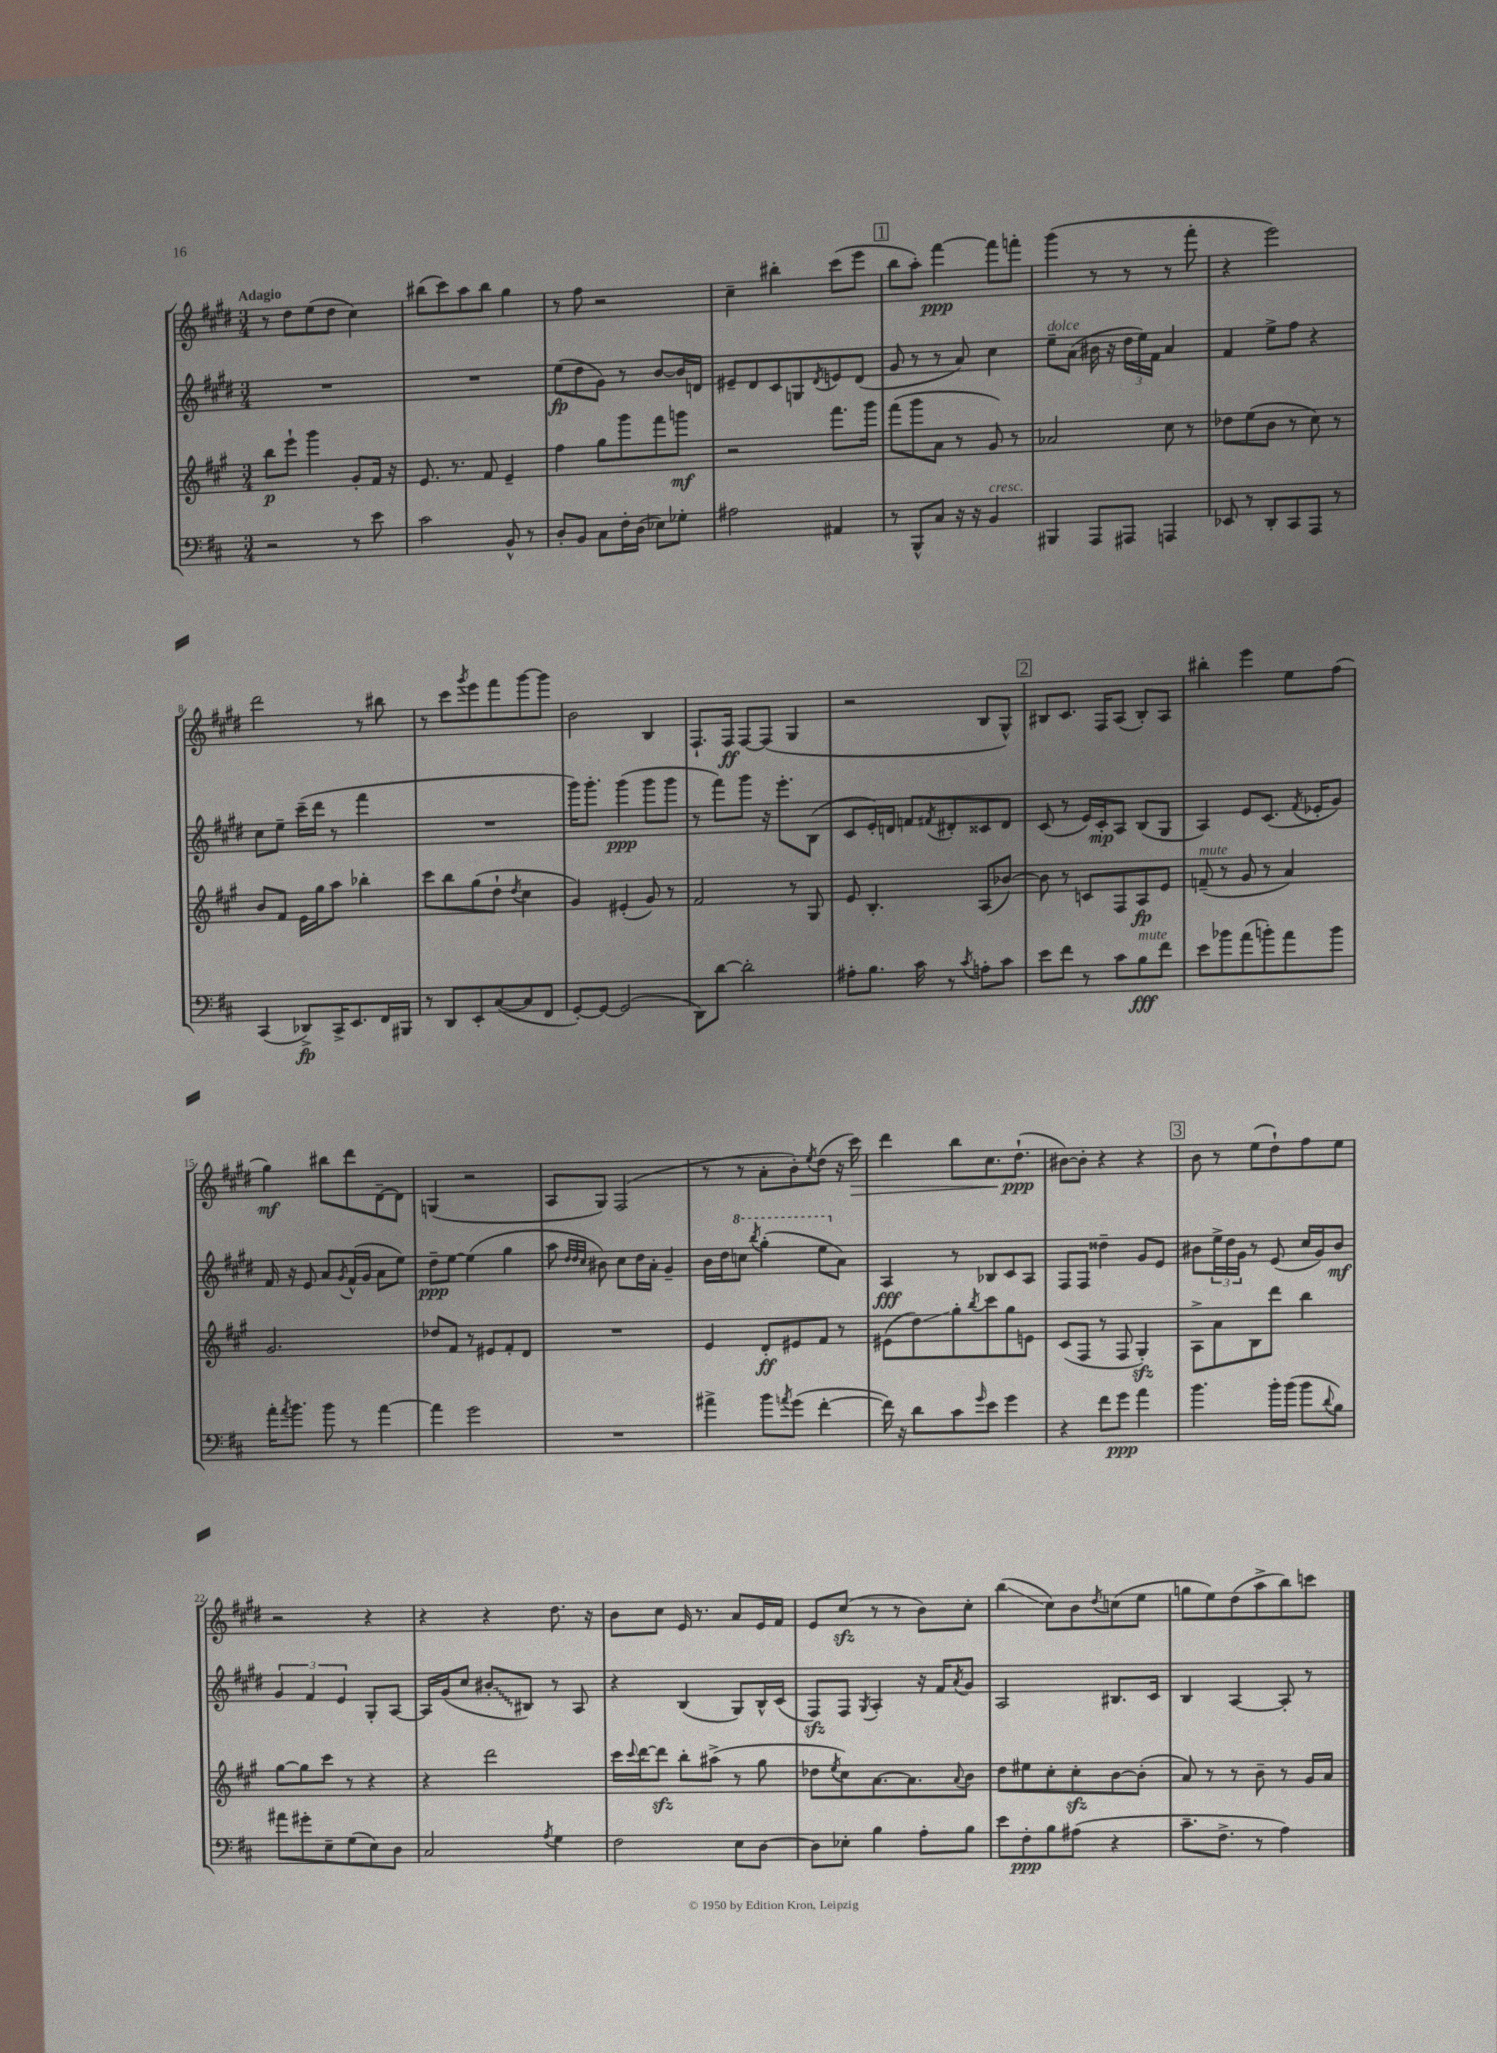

**kern	**kern	**kern	**kern
*staff4	*staff3	*staff2	*staff1
*clefF4	*clefG2	*clefG2	*clefG2
*k[f#c#]	*k[f#c#g#]	*k[f#c#g#d#]	*k[f#c#g#d#]
*M3/4	*M3/4	*M3/4	*M3/4
2r	8bb	2.r	8r
.	8eee`	.	8dd#
.	4ggg#	.	(8ee
.	.	.	8dd#
8r	8g#'	.	4cc#)
8e	16f#	.	.
.	16r	.	.
=	=	=	=
2c#	8.e	2.r	(8bb#
.	.	.	8ccc#)
.	8.r	.	.
.	.	.	8aa
.	8f#	.	8bb#
8BB^^	4e~	.	4gg#
8r	.	.	.
=	=	=	=
8D'	4ff#	(8ee	8r
8BB	.	8dd#	8ff#
8C#	8gg#	8g#)	2r
16F#'	8ggg#	8r	.
(16D	.	.	.
8E-)	8fff#	[8b	.
8G-'	8ggg	16b]	.
.	.	16d	.
=	=	=	=
2A#	2r	8e#~	4cc#~
.	.	8d#	.
.	.	8c#	4bb#'
.	.	8G	.
.	.	8qd#	.
4AA#	8.fff#	8e	(8ccc#
.	.	(8d#	8eee
.	16ggg#	.	.
=	=	=	=
8r	(8fff#	8g#	8bb
8BBB^^	8ggg#	8r	8aa')
8C#	8a	8r	[4fff#
16r	8r	8a)	.
16r	.	.	.
4BB	8g#)	4cc#	8fff#]
.	8r	.	8fff'
=	=	=	=
4BBB#	2a-	8ee~	(4ggg#
.	.	(8a	.
8AAA	.	16b#	8r
.	.	16r	.
8AAA#	.	24dd#	8r
.	.	24ee)	.
.	.	24f#	.
4AAA	8cc#	4a	8r
.	8r	.	8fff#'
=	=	=	=
8EE-	8dd-	4f#	4r
8r	(8ee	.	.
8DD'	8b	8ee^	2eee)
8CC#	8r	8ff#	.
8AAA	8cc#)	4r	.
8r	8r	.	.
=	=	=	=
(4CC#	8b	8cc#	2ddd#
.	8f#	8ee~	.
8DD-^)	16e	(16ccc#~	.
.	16gg#	16ddd#	.
16CC#^	8aa	8r	.
8.EE	.	.	.
.	4bb-'	4fff#	8r
16FF#	.	.	8bb#
16BBB#	.	.	.
=	=	=	=
8r	8ccc#	2.r	8r
8DD	8bb	.	8ccc#
.	.	.	8qggg#
8EE'	(8gg#	.	8eee
([8C#	8dd`	.	8fff#
.	8qdd	.	.
8C#]	4cc#	.	[8ggg#
8FF#	.	.	8ggg#]
=	=	=	=
[8GG')	4g#)	16ggg#)	2b
.	.	8.ggg#'	.
8GG_	.	.	.
(2GG]	(4e#'	(4ggg#	.
.	8g#)	8ggg#	4B
.	8r	8ggg#	.
=	=	=	=
8DD)	2f#	8r	8.F#`
[8d	.	8fff#)	.
.	.	.	16F#
2d']	.	8ggg#	[8F#
.	.	16r	(8F#]
.	.	8.eee'	.
.	8r	.	4G#
.	8G#	(8B	.
=	=	=	=
8A#'	8e	8c#	2r
8.B	4.B'	16e')	.
.	.	16d	.
.	.	8f	.
16c#	.	.	.
.	.	8qf#	.
8r	.	8d#'	.
8qc#	.	.	.
8A'	(8A	8c##	8B
8c#	[8b-)	8d#	8G#^^)
=	=	=	=
8e	8b-]	(8c#	8B#
8f#	8r	8r	8.c#
8r	8c	16e)	.
.	.	16c#'	16F#
8c#	8F#	8A	(8A
8B	8A	(8B	8B#')
8f#	8e	8G#	8A
=	=	=	=
8e	(8f~	4A)	4bb#'
8b-	8r	.	.
(8a	8g#	8e	4eee
8b')	8r	(8.c#	.
8a	4a)	.	8ee
.	.	8qf#	.
.	.	16e-'	.
8b	.	8g#)	(8ff#
=	=	=	=
16a'	2.g#	16f#	4gg#)
8qa	.	.	.
8.b	.	16r	.
.	.	8e	.
8b	.	8a	8bb#
.	.	8qg#	.
8r	.	(16f#^^	8ddd#
.	.	16g#	.
[4a	.	8a	[8d#~
.	.	8ee)	8d#]
=	=	=	=
4a]	8dd-	8dd#~	(4G
.	8f#	[8ee	.
2g	8r	(4ee]	2r
.	8e#	.	.
.	8f#'	4gg#	.
.	8d	.	.
=	=	=	=
2.r	2.r	8aa	8A
.	.	32qqdd#	.
.	.	32qqdd#	.
.	.	32qqcc#	.
.	.	8b#)	8G#)
.	.	8cc#	(2F#
.	.	16dd#	.
.	.	16a'	.
.	.	4g#~	.
=	=	=	=
4a#^	4e	16b	8r
.	.	16dd#	.
.	.	8ccc	8r
.	.	8qbbb	.
8b	8d'	(4ggg#'	8a'
8qa	.	.	.
(8g	8e#	.	8b')
.	.	.	8qee
[4f#'	8f#	8eee	(8dd#
.	8r	8a)	16r
.	.	.	16ccc#)
=	=	=	=
16f#])	(8e#	4A	4ddd#
16r	.	.	.
8d	8dd)	.	.
8c#	8gg#'	8r	8bb
16qqg	8qbb	.	.
8e	8ccc#	8B-	8.cc#
4g	8gg#	8c#	.
.	.	.	(8.dd#`
.	8e	8A	.
=	=	=	=
4r	(8c#	8F#	[8b#)
.	8F#	8F#	8b#']
8f#	8r	4dd##~	4r
8g	8F#	.	.
4a	4G#')	8g#	4r
.	.	8e	.
=	=	=	=
4.b	8A^	8b#	8b
.	8a	24ee^	8r
.	.	24dd#	.
.	.	24g#	.
.	8B	8r	(8ee
16b'	8ddd	(8e	8dd#`)
(16b	.	.	.
8b	4bb	16cc#	8ff#
.	.	16g#)	.
8qqd	.	.	.
8B)	.	8b#	8ee
=	=	=	=
8a#	[8gg#	6g#	2r
8g#'	8gg#]	.	.
.	.	6f#	.
8E~	8ccc#	.	.
.	.	6e	.
(8G	8r	.	.
8E)	4r	8G#'	4r
8D	.	[8A	.
=	=	=	=
2C#	4r	16A]	4r
.	.	(16g#	.
.	.	8cc#	.
.	2ddd	8b#'	4r
.	.	8B#)	.
8qA	.	.	.
4G	.	8r	8.dd#
.	.	8A	.
.	.	.	16r
=	=	=	=
2F#	16ccc#	4r	8b
.	8qqccc#	.	.
.	[16ddd	.	.
.	8ddd]	.	8cc#
.	8bb'	(4B	16e
.	.	.	8.r
.	(8aa#^	.	.
8E	8r	8G#)	8a
[8D	8gg#	16B^^	16e
.	.	(16c#	16f#
=	=	=	=
8D]	8dd-	8F#)	8e
.	8qee	.	.
8E-'	8cc#)	8F#	(8cc#
.	.	8qG#	.
4B	[8.a	4A'	8r
.	.	.	8r
.	8.a]	.	.
8A'	.	16r	8b)
.	.	16f#	.
.	8qqa	8qa	.
8B	8b	8g#	8cc#'
=	=	=	=
8e	8dd	2A	(4bb
8F#'	8ee#	.	.
8B	8cc#'	.	8cc#)
(8A#	8cc#'	.	8b
.	.	.	8qdd#
4r	[8b	8.B#	(8cc
.	(8b']	.	8ee
.	.	16c#	.
=	=	=	=
8.c#~	8a)	4B	8gg
.	8r	.	8ee)
8.F#^	.	.	.
.	8r	[4A	(8dd#
8r	8b~	.	8aa^
4A)	8r	8A']	8bb)
.	16g#	8r	8ccc
.	16a	.	.
==	==	==	==
*-	*-	*-	*-
